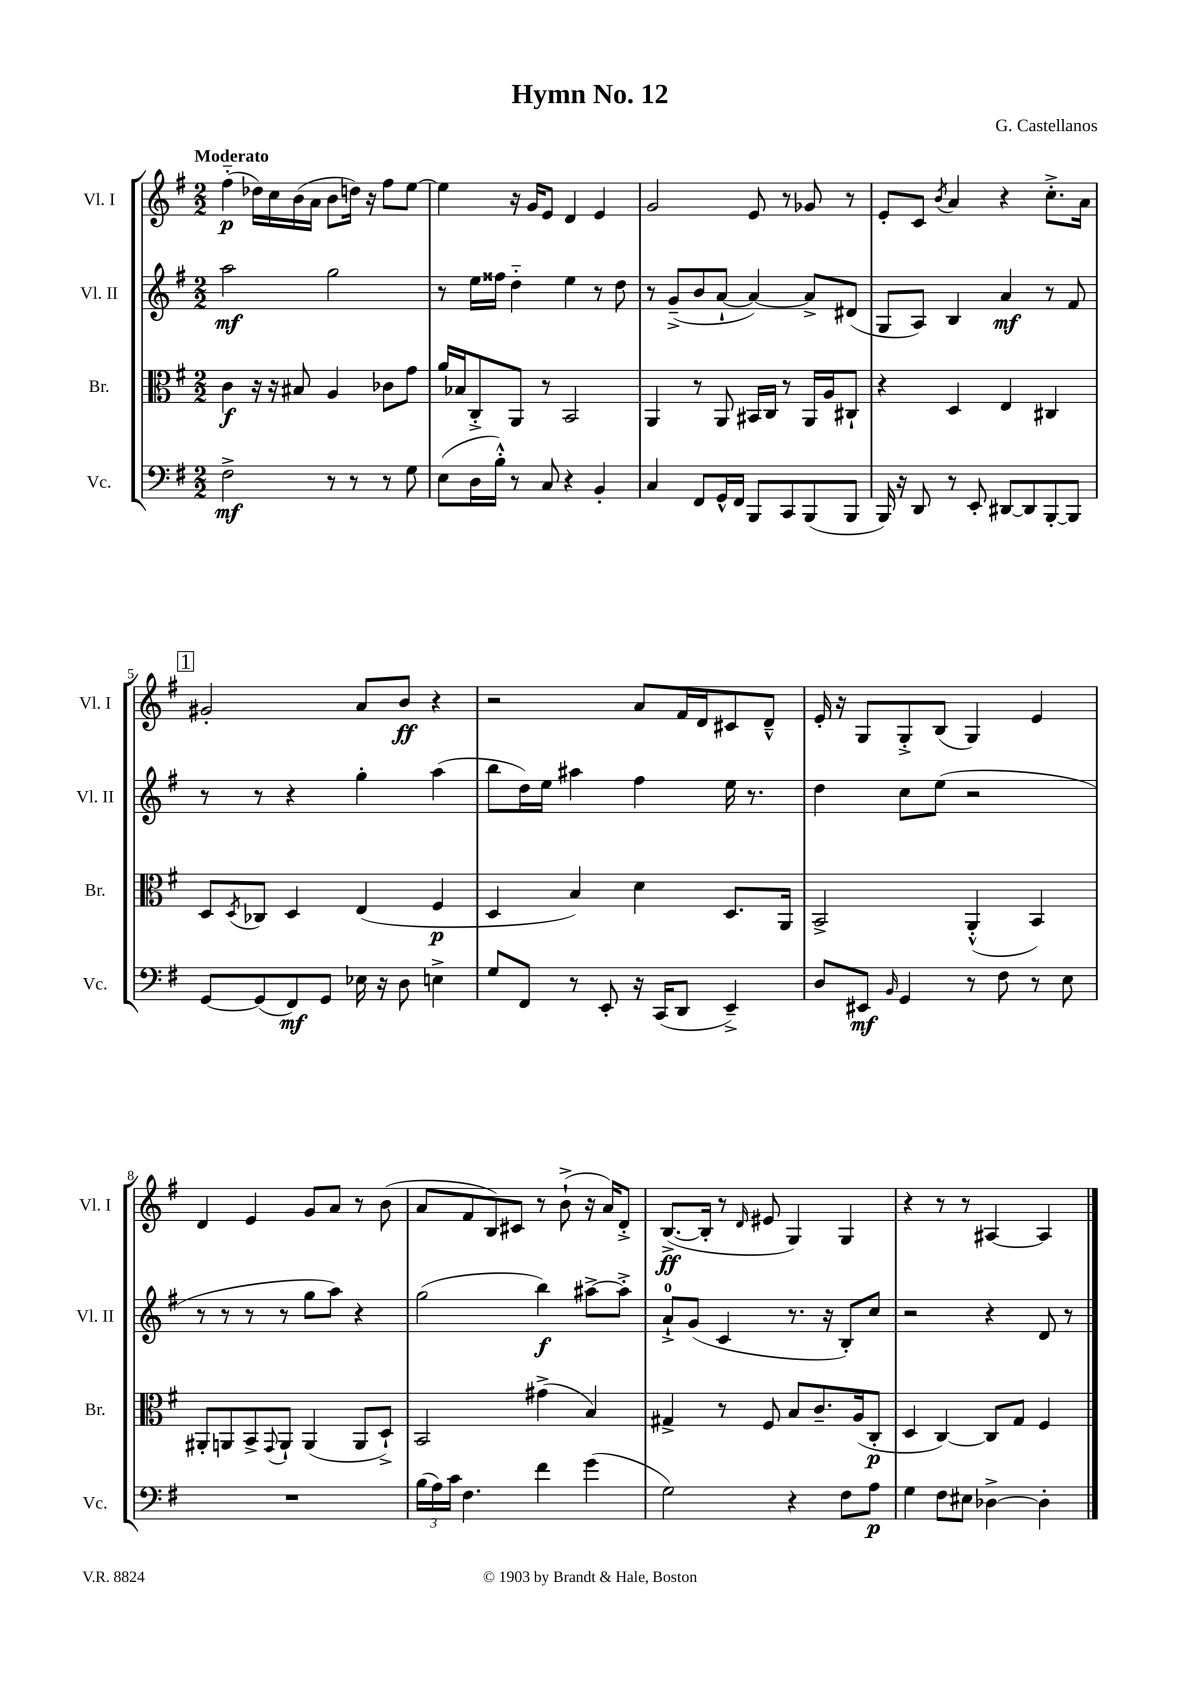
\header { title = "Hymn No. 12" composer = "G. Castellanos" }
<<
\new StaffGroup <<
\new Staff = "s0" \with { instrumentName = "Vl. I" shortInstrumentName = "Vl. I" } {
    \clef treble \key g \major \numericTimeSignature \time 2/2 \tempo "Moderato"
    fis''4-_\p( des''16) c''16 b'16( a'16 b'8 d''16) r16 fis''8 e''8~ |
    e''4 r16 g'16 e'8 d'4 e'4 |
    g'2 e'8 r8 ges'8 r8 |
    e'8-. c'8 \acciaccatura { b'8 } a'4 r4 c''8.-.-> a'16 |
    \mark \markup { \box "1" } gis'2-. a'8 b'8\ff r4 |
    r2 a'8 fis'16 d'16 cis'8 d'8---^ |
    e'16-. r16 g8 g8-.-> b8( g4) e'4 |
    d'4 e'4 g'8 a'8 r8 b'8( |
    a'8 fis'8 b8) cis'8 r8 b'8-!->( r16 a'16) d'8-.-> |
    b8.~->\ff( b16-. r8 \grace { d'16 } eis'8 g4) g4 |
    r4 r8 r8 ais4~ ais4 \bar "|." |
}
\new Staff = "s1" \with { instrumentName = "Vl. II" shortInstrumentName = "Vl. II" } {
    \clef treble \key g \major \numericTimeSignature \time 2/2
    a''2\mf g''2 |
    r8 e''16 fisis''16 d''4-_ e''4 r8 d''8 |
    r8 g'8--->( b'8 a'8~-! a'4~) a'8-> dis'8( |
    g8 a8) b4 a'4\mf r8 fis'8 |
    \mark \markup { \box "1" } r8 r8 r4 g''4-. a''4( |
    b''8 d''16) e''16 ais''4 fis''4 e''16 r8. |
    d''4 c''8 e''8( r2 |
    r8 r8 r8 r8 g''8 a''8) r4 |
    g''2( b''4\f) ais''8~-> ais''8-.-> |
    a'8-0-!-> g'8( c'4 r8. r16 b8-.) c''8 |
    r2 r4 d'8 r8 \bar "|." |
}
\new Staff = "s2" \with { instrumentName = "Br." shortInstrumentName = "Br." } {
    \clef alto \key g \major \numericTimeSignature \time 2/2
    c'4\f r16 r16 bis8 a4 ces'8 g'8 |
    a'16 bes16 c8-.-> a,8 r8 b,2 |
    a,4 r8 a,8 bis,16 c16 r8 a,16 a16 cis8-! |
    r4 d4 e4 cis4 |
    \mark \markup { \box "1" } d8 \acciaccatura { d8 } ces8 d4 e4( fis4\p |
    d4 b4) d'4 d8. a,16 |
    b,2-> a,4-.-^( b,4) |
    ais,8-. a,8 b,8-> \appoggiatura { g,8 } a,8-! a,4( a,8 d8-!->) |
    b,2 gis'4->( b4) |
    gis4-> r8 fis8 b8 c'8.-- a16( c8-.\p |
    d4 c4~) c8 g8 fis4 \bar "|." |
}
\new Staff = "s3" \with { instrumentName = "Vc." shortInstrumentName = "Vc." } {
    \clef bass \key g \major \numericTimeSignature \time 2/2
    fis2->\mf r8 r8 r8 g8 |
    e8( d16 b16-.-^) r8 c8 r4 b,4-. |
    c4 fis,8 g,16-^ fis,16 b,,8 c,8 b,,8( b,,8 |
    b,,16) r16 d,8 r8 e,8-. dis,8~ dis,8 b,,8~-. b,,8 |
    \mark \markup { \box "1" } g,8~ g,8( fis,8\mf) g,8 ees16 r16 d8 e4-> |
    g8 fis,8 r8 e,8-. r16 c,16( d,8 e,4--->) |
    d8 eis,8\mf \grace { b,16 } g,4 r8 fis8 r8 e8 |
    R1 |
    \tuplet 3/2 { b16( a16) c'16 } fis4. fis'4 g'4( |
    g2) r4 fis8 a8\p |
    g4 fis8 eis8 des4~-> des4-. \bar "|." |
}
>>
>>
